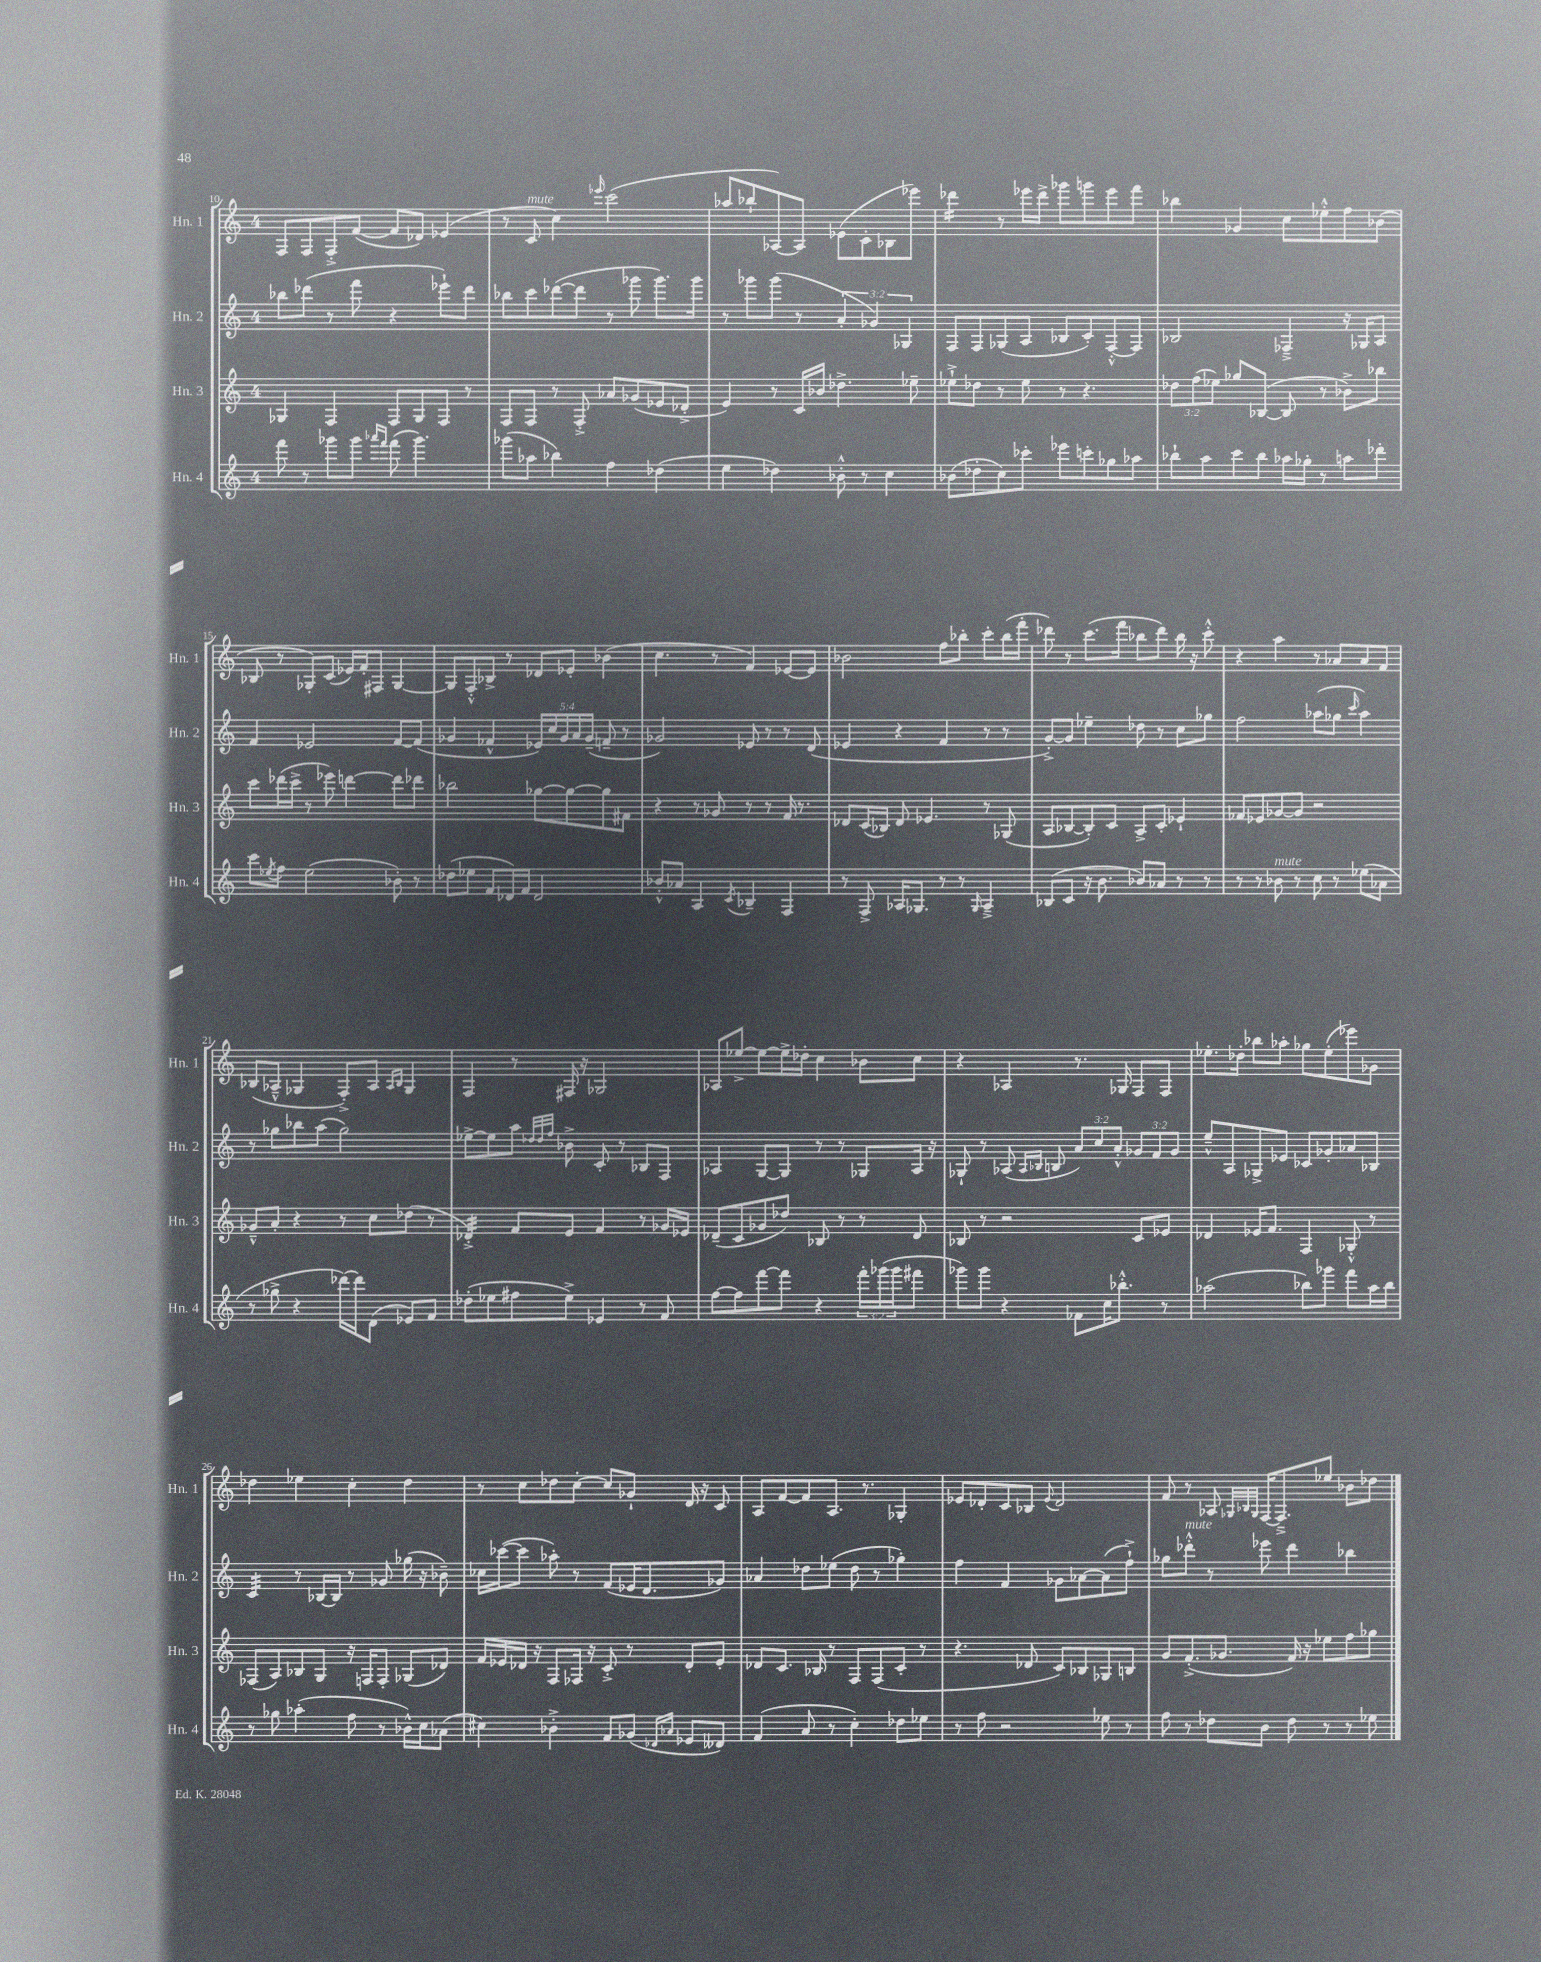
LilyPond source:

<<
\new StaffGroup <<
\new Staff = "s0" \with { instrumentName = "Hn. 1" shortInstrumentName = "Hn. 1" } {
    \clef treble \key c \major \once \override Staff.TimeSignature.style = #'single-digit \time 4/4
    f8 f8 f8-.-> f'8~( f'8 des'8) ees'4( |
    r8 c'8^\markup { \italic "mute" } c''4) \grace { ees'''16 } c'''2( |
    aes''8 bes''8-! aes8~) aes8 ees'8( c'8-. bes8 ees'''8) |
    des'''4:16 r8 ees'''16 des'''16-> ges'''8 g'''8 ees'''8 f'''8 |
    bes''4 ges'4 c''8 ees''8-.-^ f''8 bes'8( |
    bes8 r8 ges8-.) c'8( ees'16) f'16-. fis8 ges4~ |
    ges8 f8-.-^ bes8-> r8 des'8 ees'8-. bes'4( |
    c''4. r8 f'4) ees'8~ ees'8 |
    bes'2 f''8 bes''8-. c'''8-. bes''16( f'''16-. |
    des'''8) r8 c'''8.( f'''16 bes''8 des'''8) bes''16 r16 c'''8-.-^ |
    r4 a''4 r8 aes'8 aes'8 f'8 |
    bes8( aes8---^ ges4 f8-.->) aes8 \grace { aes16 bes16 } ges4 |
    f4 r8 fis16 r16 ges2 |
    aes8 ees''8~-> ees''8~ ees''16-> des''16-. c''4 bes'8 c''8 |
    r4 aes4 r8. ges16 f8 f8 |
    ees''8.-. des''16-. bes''8 aes''8-. ges''8 ees''8-.( ees'''8) ges'8 |
    des''4 ees''4 c''4-. des''4 |
    r8 c''8 des''8 c''8~-. c''8 ges'8-! d'16 r16 c'8 |
    a8 f'8~ f'8 a8. r8. ges4-. |
    ees'8 des'8-. c'8 bes8 \appoggiatura { ees'8 } des'2 |
    f'8 r8 aes8 \grace { ges32 bes32 ges32 } f16~ f8.---> ees''8 bes'8 des''8 \bar "|." |
}
\new Staff = "s1" \with { instrumentName = "Hn. 2" shortInstrumentName = "Hn. 2" } {
    \clef treble \key c \major \once \override Staff.TimeSignature.style = #'single-digit \time 4/4 \override Staff.TupletNumber.text = #tuplet-number::calc-fraction-text
    bes''8 des'''8( r8 f'''8 r4 ees'''8-!) des'''8 |
    bes''8 c'''8 des'''8~( des'''8 r8 ges'''8 ges'''8.) ges'''16 |
    r8 ges'''8 ges'''8( r8 \tuplet 3/2 { a'4-. ges'4) ges4 } |
    f8 f8 ges8( a8 bes8 c'8-.) f8~-.-^ f8 |
    bes2 fes4---> r16 ges16 a8 |
    f'4 ees'2 f'8~ f'8( |
    ges'4 fes'4-^ \tuplet 5/4 { ees'16) c''16 ges'16 a'16 ges'16--( } f'8-- r8 |
    ges'2) ees'8 r8 r8 d'8( |
    ees'4 r4 f'4 r8 r8 |
    g'8~-.->) g'8 ees''4-- des''8 r8 c''8 ges''8 |
    f''2 aes''8( ges''8 \grace { c'''16 } aes''4) |
    r8 ges''8 bes''8 a''8( ges''2) |
    ees''8~-> ees''8 a''8 \grace { des''32 des''32 f''32 } bes'8-> c'8-. r8 bes8 f8 |
    aes4 g8~ g8 r8 r8 ges8 aes16 r16 |
    ges8-! r8 aes8( \grace { aes16 bes16 } b8 \tuplet 3/2 { a'8) c''8 a'8-.-^ } \tuplet 3/2 { ges'8 f'8 ges'8 } |
    e''8---^ a8 ges8-> ees'8 ces'8 ges'8-. aes'8 bes8 |
    c'4:32 r8 bes16~ bes16 r8 ges'8 ges''16( r16 bes'8--) |
    ces''16 ces'''16~( ces'''8 aes''8-.) r8 f'8( ees'16 d'8. ges'8) |
    aes'4 des''8 ees''8( des''8 r8 ges''4-.) |
    f''4 f'4 ges'8 aes'8~ aes'8( f''8-!->) |
    ges''8 des'''8-.-^^\markup { \italic "mute" } r8 ees'''8 des'''4 bes''4 \bar "|." |
}
\new Staff = "s2" \with { instrumentName = "Hn. 3" shortInstrumentName = "Hn. 3" } {
    \clef treble \key c \major \once \override Staff.TimeSignature.style = #'single-digit \time 4/4 \override Staff.TupletNumber.text = #tuplet-number::calc-fraction-text
    ges4 f4 f8 ges8 f8 r8 |
    f8 f8 r8 f8-.-> aes'8 ges'8( ees'8 des'8-.-> |
    e'4) r8 c'16 bes'16 des''4.-> ees''8-- |
    ees''8-!-> des''8 r8 ees''8 r8 r4. |
    \tuplet 3/2 { des''8 f''8( ees''8) } ges''8 bes8~( bes8 r8 bes'8->) bes''8 |
    c'''8 des'''16( c'''16-> r8 ees'''8) d'''4~ d'''8 des'''8 |
    bes''2 ges''8~ ges''8~ ges''8 fis'8 |
    r4 r8 ges'8 r8 r8 f'16 r8. |
    des'8 c'16( bes16) des'8 ees'4. r8 ges8( |
    a8 bes8~ bes8-.) c'8 a8-> c'8-. ees'4-! |
    fes'8 ees'8 ges'8~ ges'8 r2 |
    ges'8---^ a'8-. r4 r8 c''8 des''8( r8 |
    des'4:32-.->) f'8 e'8 f'4 r8 ges'16 ees'16 |
    des'8--( c'8 ges'8 des''8) bes8 r8 r8 des'8 |
    bes8 r8 r2 c'8 ees'8 |
    des'4 ees'16 f'8. f4 ges8-.-^ r8 |
    fes8( a8) bes8 g8 r16 f16 f8-. ges8( des'8) |
    f'16 ees'16 des'16 r16 f8 fes16 r16 c'8-.-> r8 des'8-. ees'8-. |
    des'8 c'8. bes16 r8 f8 f8( c'8-. r8 |
    r4. des'8 c'8) bes8 ges8 b8 |
    g'8 f'8.-.->( ges'8. f'16) r16 ees''8 f''8 ges''8 \bar "|." |
}
\new Staff = "s3" \with { instrumentName = "Hn. 4" shortInstrumentName = "Hn. 4" } {
    \clef treble \key c \major \once \override Staff.TimeSignature.style = #'single-digit \time 4/4 \override Staff.TupletNumber.text = #tuplet-number::calc-fraction-text
    f'''8 r8 ges'''8 ges'''8 \grace { aes'''16 f'''16 } f'''8( ges'''4.) |
    ges'''8( aes''8 bes''4) f''4 des''4( |
    e''4 des''4) bes'8-.-^ r8 c''4 |
    bes'8( des''8-. c''8) ces'''8-. ees'''8 c'''8-. ges''8 aes''8 |
    bes''8-! a''8 c'''8 bes''8 aes''16 ges''16-. r8 a''8 des'''8-. |
    c'''8 \acciaccatura { ees''8 } f''8 ees''2( bes'8-.) r8 |
    des''8( ees''8 f'8 des'16) f'16 des'2 |
    bes'8-.-^ aes'8 a4 \acciaccatura { c'8 } bes4-- f4 |
    r8 f8-> aes16 ges8. r8 r8 \grace { ges16 } aes4---> |
    bes8( c'8 r16 b'8. bes'8) aes'8 r8 r8 |
    r8 r8 bes'8^\markup { \italic "mute" } r8 c''8 r8 ees''8( aes'8 |
    r8 ges''8-> r4 des'''16~) des'''16 d'8( ees'8) f'8 |
    des''8-.( ees''8 fis''8 ees''8->) ees'4 r8 f'8 |
    f''8~ f''8 f'''8~ f'''8 r4 \tuplet 3/2 { f'''16-. ges'''16( ges'''16 } fis'''8 |
    ges'''8) ges'''8 r4 fes'8 c''16 bes''8.-.-^ r8 |
    aes''2( bes''8) ges'''8 f'''8 aes''16 bes''16 |
    r8 ges''8 aes''4-.( f''8 r8 bes'16-^) c''16 aes'8( |
    cis''4) bes'4-.-> f'8 ges'8( \grace { des'16 aes'16 } ees'8 deses'8) |
    f'4( a'8 r8 c''4-.) des''8 ees''8 |
    r8 f''8 r2 ees''8 r8 |
    f''8 r8 des''8 b'8 des''8 r8 r8 ees''8 \bar "|." |
}
>>
>>
\layout { \context { \Score currentBarNumber = #10 } }
